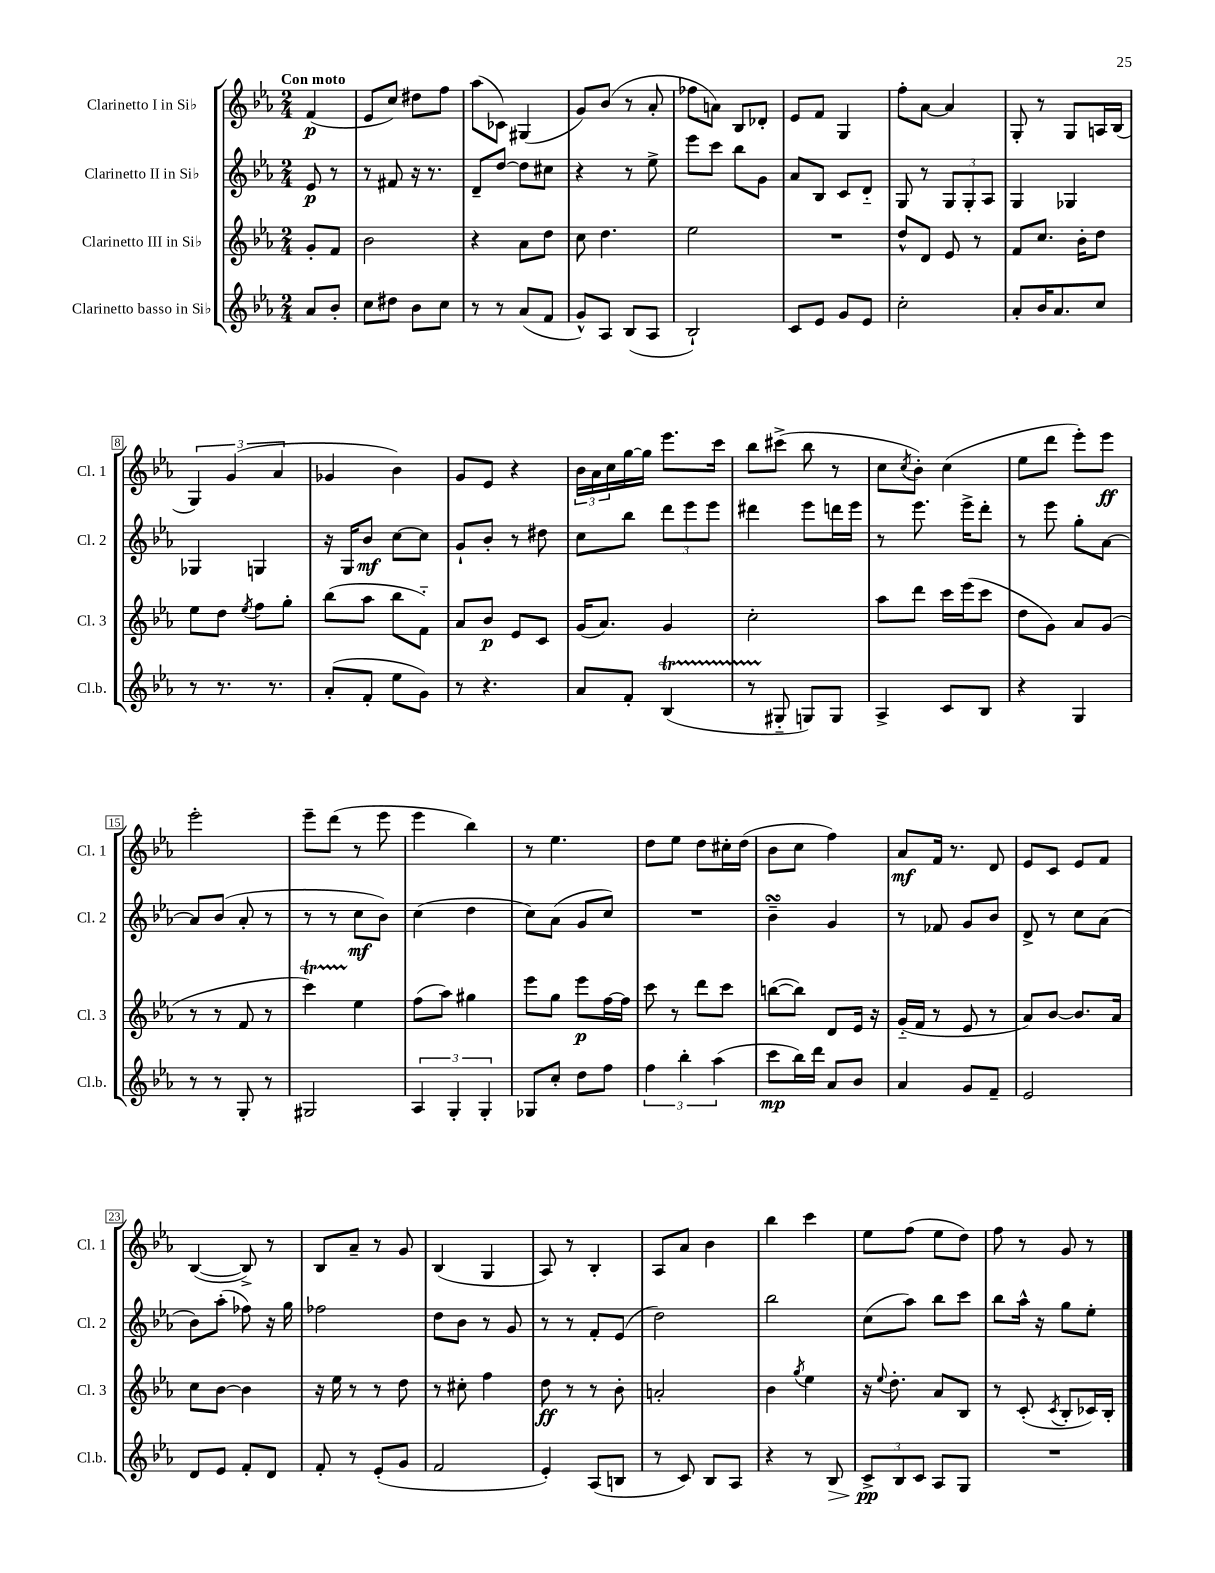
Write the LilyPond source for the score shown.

<<
\new StaffGroup <<
\new Staff = "s0" \with { instrumentName = "Clarinetto I in Sib" shortInstrumentName = "Cl. 1" } {
    \clef treble \key ees \major \numericTimeSignature \time 2/4 \partial 4 \tempo "Con moto"
    f'4\p( |
    ees'8 c''8) dis''8 f''8 |
    aes''8( ces'8) gis4( |
    g'8) bes'8( r8 aes'8-. |
    fes''8 a'8) bes8 des'8-. |
    ees'8 f'8 g4 |
    f''8-. aes'8~ aes'4 |
    g8-. r8 g8 a16 bes16( |
    \tuplet 3/2 { g4) g'4( aes'4 } |
    ges'4 bes'4) |
    g'8 ees'8 r4 |
    \tuplet 3/2 { bes'16 aes'16 c''16 } g''16~ g''16 ees'''8. c'''16 |
    bes''8 cis'''8->( bes''8 r8 |
    c''8 \acciaccatura { c''8 } bes'8-.) c''4( |
    ees''8 d'''8 ees'''8-.) ees'''8\ff |
    ees'''2-. |
    ees'''8-- d'''8( r8 ees'''8 |
    ees'''4 bes''4) |
    r8 ees''4. |
    d''8 ees''8 d''8 cis''16-. d''16( |
    bes'8 c''8 f''4) |
    aes'8\mf f'16 r8. d'8 |
    ees'8 c'8 ees'8 f'8 |
    bes4~( bes8->) r8 |
    bes8 aes'8-- r8 g'8 |
    bes4( g4 |
    aes8) r8 bes4-. |
    aes8 aes'8 bes'4 |
    bes''4 c'''4 |
    ees''8 f''8( ees''8 d''8) |
    f''8 r8 g'8 r8 \bar "|." |
}
\new Staff = "s1" \with { instrumentName = "Clarinetto II in Sib" shortInstrumentName = "Cl. 2" } {
    \clef treble \key ees \major \numericTimeSignature \time 2/4 \partial 4
    ees'8\p r8 |
    r8 fis'8 r16 r8. |
    d'8-- d''8~ d''8 cis''8 |
    r4 r8 ees''8-> |
    ees'''8 c'''8 bes''8 g'8 |
    aes'8 bes8 c'8 d'8-_ |
    g8 r8 \tuplet 3/2 { g8 g8-. aes8 } |
    g4 ges4 |
    ges4 g4 |
    r16 g16 bes'8\mf c''8~ c''8 |
    g'8-! bes'8-. r8 dis''8 |
    c''8 bes''8 \tuplet 3/2 { d'''8 ees'''8 ees'''8 } |
    dis'''4 ees'''8 d'''16 ees'''16 |
    r8 ees'''8. ees'''16-> d'''8-. |
    r8 ees'''8 g''8-. aes'8~ |
    aes'8 bes'8( aes'8-. r8 |
    r8 r8 c''8\mf bes'8) |
    c''4( d''4 |
    c''8) aes'8( g'8 c''8) |
    R2 |
    bes'4--\turn g'4 |
    r8 fes'8 g'8 bes'8 |
    d'8-> r8 c''8 aes'8( |
    bes'8) aes''8-.( fes''8) r16 g''16 |
    fes''2 |
    d''8 bes'8 r8 g'8 |
    r8 r8 f'8-. ees'8( |
    d''2) |
    bes''2 |
    c''8( aes''8) bes''8 c'''8 |
    bes''8 aes''16-^ r16 g''8 ees''8-. \bar "|." |
}
\new Staff = "s2" \with { instrumentName = "Clarinetto III in Sib" shortInstrumentName = "Cl. 3" } {
    \clef treble \key ees \major \numericTimeSignature \time 2/4 \partial 4
    g'8-. f'8 |
    bes'2 |
    r4 aes'8 d''8 |
    c''8 d''4. |
    ees''2 |
    R2 |
    d''8-^ d'8 ees'8 r8 |
    f'8 c''8. bes'16-. d''8 |
    ees''8 d''8 \acciaccatura { ees''8 } f''8 g''8-. |
    bes''8( aes''8 bes''8 f'8-_) |
    aes'8 bes'8\p ees'8 c'8 |
    g'16( aes'8.) g'4 |
    c''2-. |
    aes''8 d'''8 c'''16 ees'''16( c'''8 |
    d''8 g'8) aes'8 g'8( |
    r8 r8 f'8 r8 |
    c'''4\startTrillSpan) ees''4\stopTrillSpan |
    f''8( aes''8) gis''4 |
    ees'''8 g''8 ees'''8\p f''16~ f''16 |
    c'''8 r8 d'''8 c'''8 |
    b''8~( b''8) d'8 ees'16 r16 |
    g'16-_( f'16 r8 ees'8 r8 |
    aes'8) bes'8~ bes'8. aes'16 |
    c''8 bes'8~ bes'4 |
    r16 ees''16 r8 r8 d''8 |
    r8 cis''8-. f''4 |
    d''8\ff r8 r8 bes'8-. |
    a'2-. |
    bes'4 \acciaccatura { g''8 } ees''4 |
    r16 \appoggiatura { ees''8 } d''8.-. aes'8 bes8 |
    r8 c'8-.( \acciaccatura { c'8 } bes8-. ces'16) bes16-. \bar "|." |
}
\new Staff = "s3" \with { instrumentName = "Clarinetto basso in Sib" shortInstrumentName = "Cl.b." } {
    \clef treble \key ees \major \numericTimeSignature \time 2/4 \partial 4
    aes'8 bes'8-. |
    c''8 dis''8 bes'8 c''8 |
    r8 r8 aes'8( f'8 |
    g'8-^) aes8 bes8( aes8 |
    bes2-!) |
    c'8 ees'8 g'8 ees'8 |
    c''2-. |
    aes'8-. bes'16 aes'8. c''8 |
    r8 r8. r8. |
    aes'8-.( f'8-. ees''8 g'8) |
    r8 r4. |
    aes'8 f'8-. bes4\startTrillSpan( |
    r8 gis8-_\stopTrillSpan g8) g8 |
    aes4-> c'8 bes8 |
    r4 g4 |
    r8 r8 g8-. r8 |
    gis2 |
    \tuplet 3/2 { aes4 g4-. g4-. } |
    ges8 c''8-. d''8 f''8 |
    \tuplet 3/2 { f''4 bes''4-. aes''4( } |
    c'''8\mp bes''16) d'''16 aes'8 bes'8 |
    aes'4 g'8 f'8-- |
    ees'2 |
    d'8 ees'8 f'8-. d'8 |
    f'8-. r8 ees'8-.( g'8 |
    f'2 |
    ees'4-.) aes8( b8 |
    r8 c'8) bes8 aes8 |
    r4 r8 bes8\> |
    \tuplet 3/2 { c'8->\pp\! bes8 c'8 } aes8 g8 |
    R2 \bar "|." |
}
>>
>>
\layout { \context { \Score \override BarNumber.stencil = #(make-stencil-boxer 0.1 0.3 ly:text-interface::print) } }
